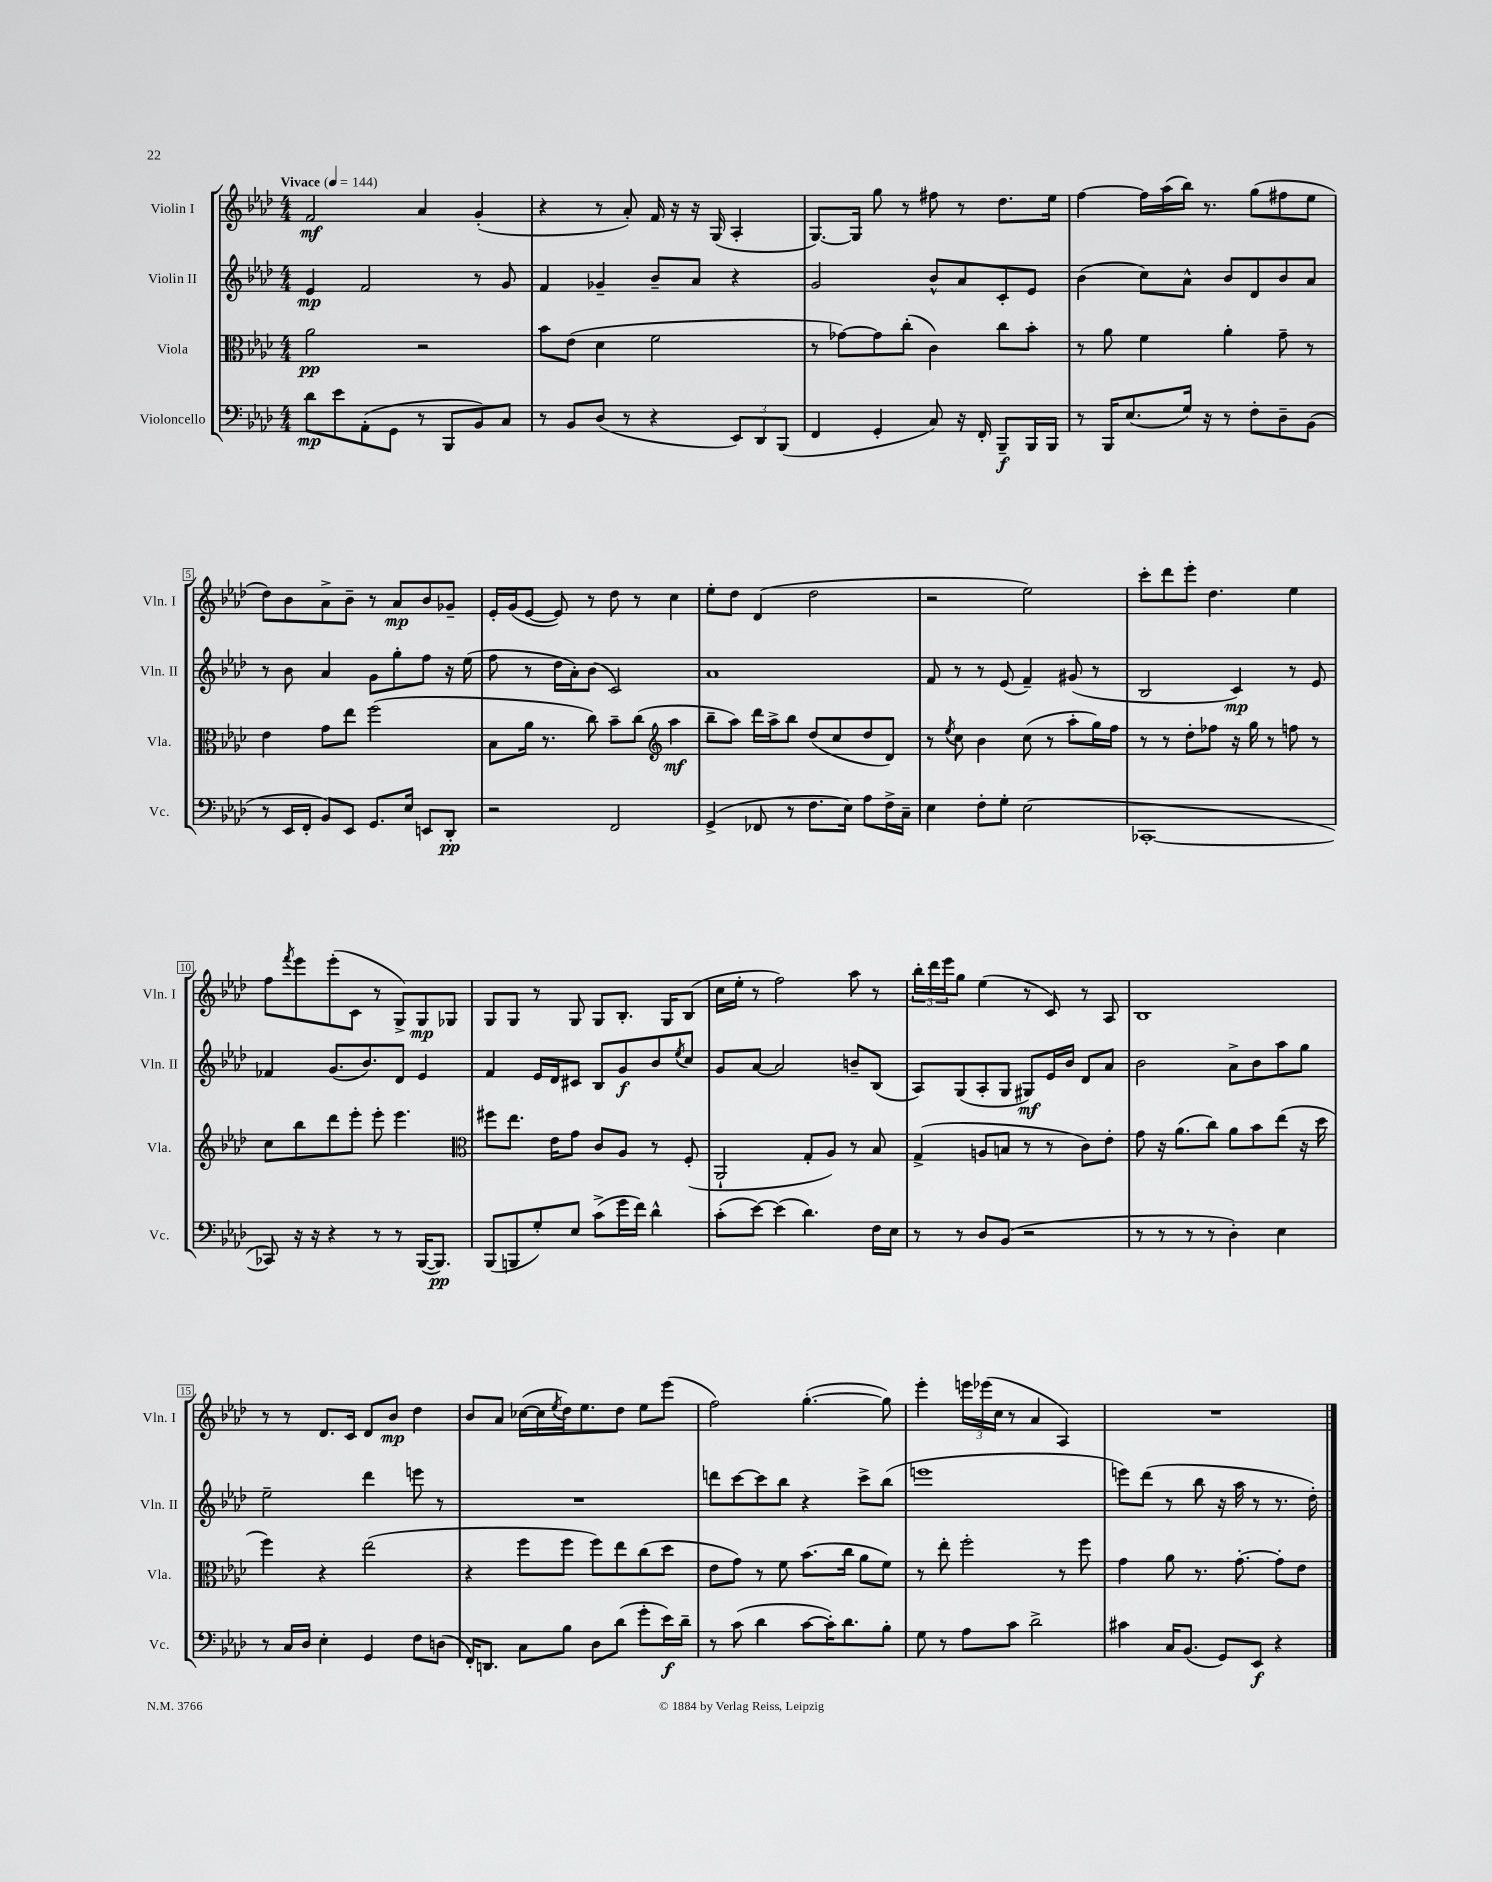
<<
\new StaffGroup <<
\new Staff = "s0" \with { instrumentName = "Violin I" shortInstrumentName = "Vln. I" } {
    \clef treble \key aes \major \numericTimeSignature \time 4/4 \tempo "Vivace" 4 = 144
    f'2\mf aes'4 g'4-.( |
    r4 r8 aes'8-.) f'16 r16 r16 g16( aes4-. |
    g8.~) g16 g''8 r8 fis''8 r8 des''8. ees''16 |
    f''4~ f''16 aes''16( bes''16) r8. g''8( fis''8 ees''8 |
    des''8) bes'8 aes'8-> bes'8-- r8 aes'8\mp bes'8 ges'8-- |
    ees'16-. g'16( ees'8~ ees'8) r8 des''8 r8 c''4 |
    ees''8-. des''8 des'4( des''2 |
    r2 ees''2) |
    c'''8-. des'''8 ees'''8-. des''4. ees''4 |
    f''8 \acciaccatura { f'''8 } ees'''8 ees'''8-.( c'8 r8 g8->) g8\mp ges8 |
    g8 g8 r8 g8 g8 bes8.-. g16 bes8( |
    c''16 ees''16-. r8 f''2) aes''8 r8 |
    \tuplet 3/2 { bes''16-. des'''16 ees'''16 } g''8 ees''4( r8 c'8) r8 aes8 |
    bes1 |
    r8 r8 des'8. c'16 des'8 bes'8\mp des''4 |
    bes'8 aes'8 ces''16~( ces''16 \acciaccatura { ees''8 } des''16) ees''8. des''8 ees''8 ees'''8( |
    f''2) g''4.~-.( g''8) |
    ees'''4-. \tuplet 3/2 { e'''16 ees'''16( c''16 } r8 aes'4 aes4) |
    R1 \bar "|." |
}
\new Staff = "s1" \with { instrumentName = "Violin II" shortInstrumentName = "Vln. II" } {
    \clef treble \key aes \major \numericTimeSignature \time 4/4
    ees'4\mp f'2 r8 g'8 |
    f'4 ges'4-- bes'8-- aes'8 r4 |
    g'2 bes'8-^ aes'8 c'8-. ees'8 |
    bes'4( c''8) aes'8-^ bes'8 des'8 bes'8 aes'8 |
    r8 bes'8 aes'4 g'8 g''8-. f''8 r16 ees''16( |
    f''8 r8 des''16 aes'16-.) bes'8( c'2) |
    aes'1 |
    f'8 r8 r8 ees'8( f'4--) gis'8( r8 |
    bes2 c'4\mp) r8 ees'8 |
    fes'4 g'8.( bes'8.) des'8 ees'4 |
    f'4 ees'16 des'16 cis'8 bes8 g'8\f bes'8 \acciaccatura { ees''8 } c''8 |
    g'8 aes'8~ aes'2 b'8-- bes8( |
    aes8) g8( aes8-. g8 gis8\mf) ees'16 bes'16 des'8 aes'8 |
    bes'2 aes'8-> bes'8 aes''8 g''8 |
    ees''2-- des'''4 e'''8 r8 |
    R1 |
    d'''8 c'''8~ c'''8 bes''8 r4 c'''8-> bes''8( |
    e'''1 |
    e'''8) des'''8( r8 bes''8 r16 aes''16 r8 r8. des''16-.) \bar "|." |
}
\new Staff = "s2" \with { instrumentName = "Viola" shortInstrumentName = "Vla." } {
    \clef alto \key aes \major \numericTimeSignature \time 4/4
    aes'2\pp r2 |
    bes'8 ees'8( des'4 f'2 |
    r8 ges'8~) ges'8 c''8-.( c'4) c''8 bes'8-. |
    r8 aes'8 f'4 aes'4-. g'8-- r8 |
    ees'4 g'8 ees''8 f''2( |
    bes8 aes'16 r8. c''8) bes'8-- c''8( \clef treble aes''4\mf |
    bes''8-- aes''8) des'''16 aes''16-> bes''8 des''8( c''8 des''8 des'8) |
    r8 \acciaccatura { ees''8 } c''8 bes'4 c''8( r8 aes''8-. g''16) f''16 |
    r8 r8 des''8-. fes''8 r16 g''16 r8 f''8 r8 |
    c''8 bes''8 des'''8 ees'''8-. ees'''8-. ees'''4. |
    \clef alto fis''8 ees''8. ees'16 g'8 c'8 aes8 r8 f8-.( |
    aes,2-! g8-. aes8) r8 bes8 |
    g4->( a8 b8 r8 r8 c'8) ees'8-. |
    g'8 r16 aes'8.( c''8) aes'8 bes'8 ees''8( r16 des''16 |
    f''4) r4 ees''2( |
    r4 f''8 f''8 f''8) ees''8 c''8( des''8 |
    ees'8 g'8) r8 f'8 bes'8.( c''16 aes'8 f'8) |
    r8 ees''8-. f''2-. r8 f''8 |
    g'4 aes'8 r8. g'8.~-. g'8-. ees'8 \bar "|." |
}
\new Staff = "s3" \with { instrumentName = "Violoncello" shortInstrumentName = "Vc." } {
    \clef bass \key aes \major \numericTimeSignature \time 4/4
    des'8\mp ees'8 aes,8-.( g,8 r8 bes,,8 bes,8) c8 |
    r8 bes,8 des8( r8 r4 \tuplet 3/2 { ees,8) des,8 bes,,8( } |
    f,4 g,4-. c8) r16 f,16-. bes,,8--\f bes,,16 bes,,16 |
    r8 bes,,16 ees8.( g16) r16 r8 f8-. des8-- bes,8( |
    r8 ees,16 f,16-. bes,8) ees,8 g,8. ees16 e,8 des,8-.\pp |
    r2 f,2 |
    g,4->( fes,8 r8 f8. ees16) aes8 f16-> c16-- |
    ees4 f8-. g8-. ees2( |
    ces,1~-. |
    ces,8) r16 r16 r4 r8 r8 bes,,16~( bes,,8.\pp) |
    bes,,8( b,,8 g8-.) ees8 c'8->( g'16 f'16) des'4-^ |
    c'8-.( ees'8~) ees'4( des'4.) f16 ees16 |
    r8 r8 des8 bes,8( r2 |
    r8 r8 r8 r8 des4-.) ees4 |
    r8 c16 des16 ees4-. g,4 f8 d8( |
    f,16-.) d,8. c8 bes8 des8 des'8( g'8-. ees'16\f) des'16-- |
    r8 c'8( des'4 c'8~ c'16-.) des'8. bes8-. |
    g8 r8 aes8 c'8 des'2-> |
    cis'4 c16 bes,8.( g,8) ees,8\f r4 \bar "|." |
}
>>
>>
\layout { \context { \Score \override BarNumber.stencil = #(make-stencil-boxer 0.1 0.3 ly:text-interface::print) } }
